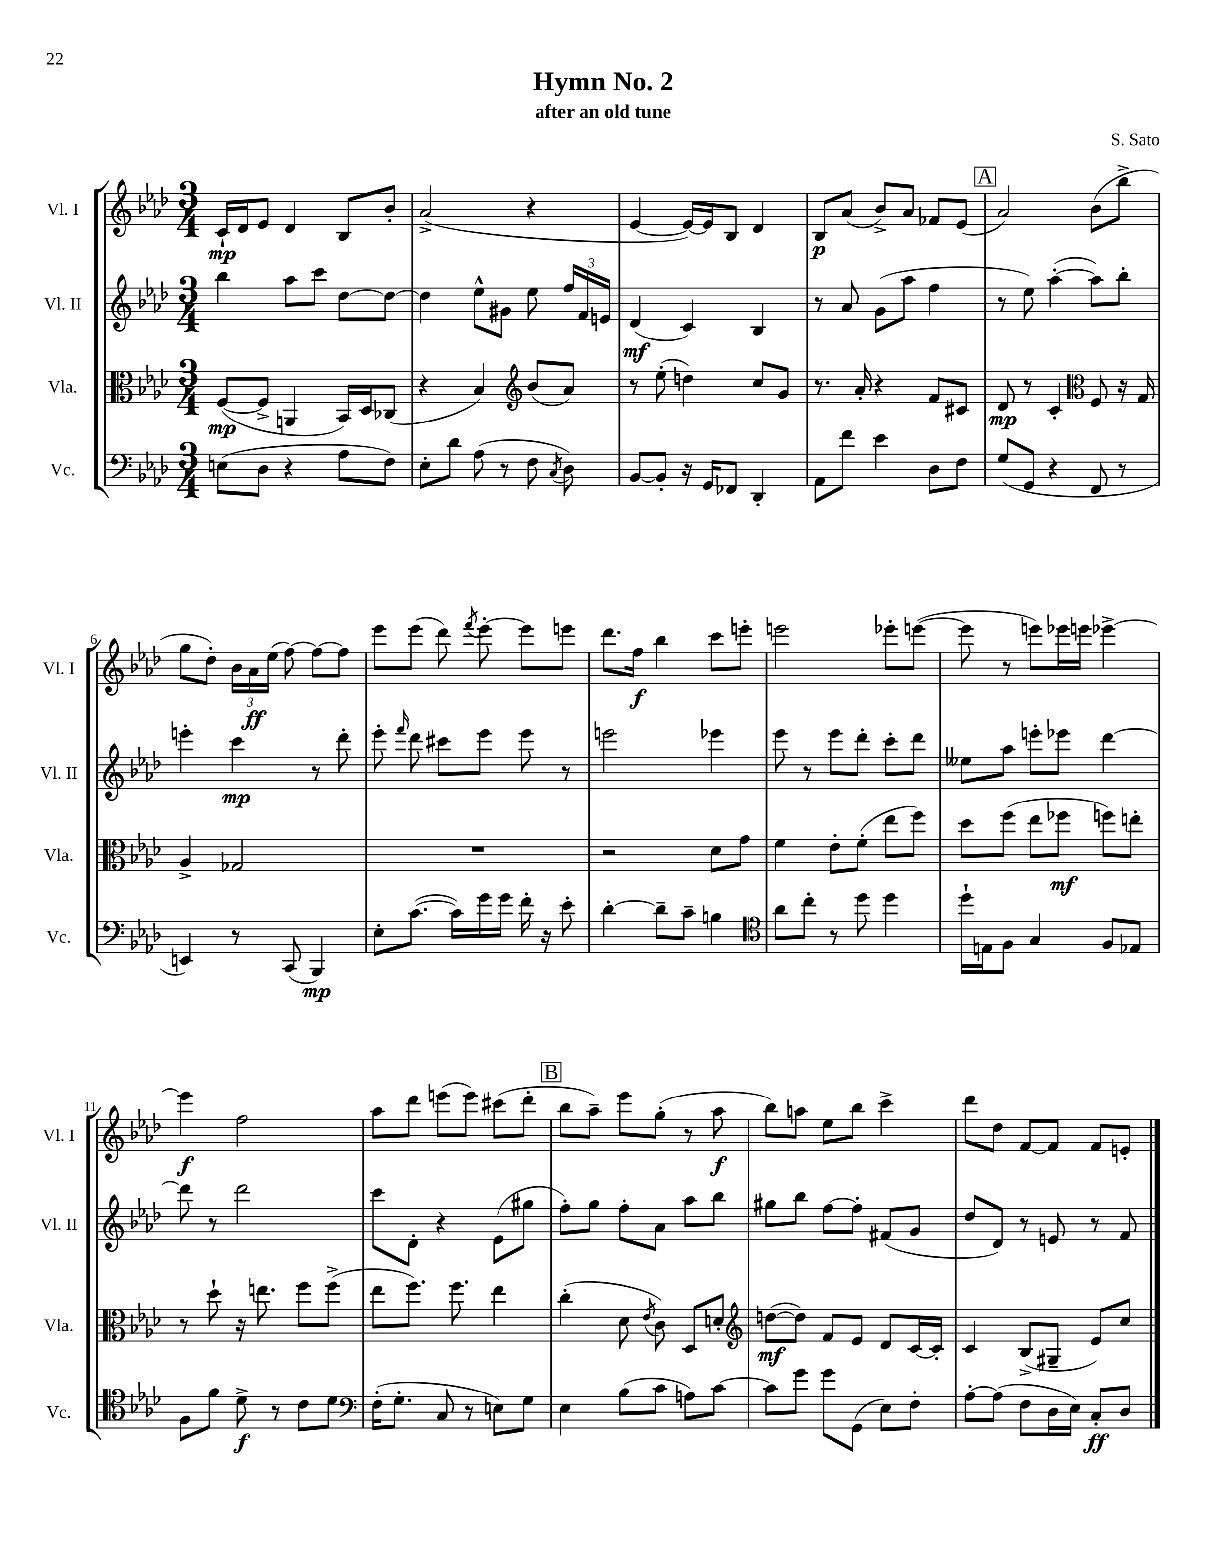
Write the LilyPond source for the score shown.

\header { title = "Hymn No. 2" composer = "S. Sato" subtitle = "after an old tune" }
<<
\new StaffGroup <<
\new Staff = "s0" \with { instrumentName = "Vl. I" shortInstrumentName = "Vl. I" } {
    \clef treble \key aes \major \numericTimeSignature \time 3/4
    \autoBeamOff c'16[-!\mp des'16 ees'8] des'4 bes8[ bes'8]-. |
    aes'2->( r4 |
    ees'4~ ees'16[~) ees'16 bes8] des'4 |
    bes8[\p aes'8]( bes'8[->) aes'8] fes'8[ ees'8]( |
    \mark \markup { \box "A" } aes'2) bes'8[( bes''8]-> |
    g''8[ des''8]-.) \tuplet 3/2 { bes'16[ aes'16\ff ees''16]( } f''8~) f''8[~ f''8] |
    ees'''8[ ees'''8]( des'''8) \acciaccatura { f'''8 } ees'''8~-. ees'''8[ e'''8] |
    des'''8.[ f''16]\f bes''4 c'''8[ e'''8]-. |
    e'''2 ees'''8[-. e'''8]~( |
    e'''8 r8 e'''8[) ees'''16 e'''16] ees'''4~-> |
    ees'''4\f f''2 |
    aes''8[ des'''8] e'''8[( e'''8]) cis'''8[( des'''8]-. |
    \mark \markup { \box "B" } bes''8[ aes''8]--) ees'''8[ g''8]-.( r8 aes''8\f |
    bes''8[) a''8] ees''8[ bes''8] c'''4-> |
    des'''8[ des''8] f'8[~ f'8] f'8[ e'8]-. \bar "|." |
}
\new Staff = "s1" \with { instrumentName = "Vl. II" shortInstrumentName = "Vl. II" } {
    \clef treble \key aes \major \numericTimeSignature \time 3/4
    \autoBeamOff bes''4 aes''8[ c'''8] des''8[~ des''8]~ |
    des''4 ees''8[-^ gis'8] ees''8 \tuplet 3/2 { f''16[ f'16 e'16] } |
    des'4\mf( c'4) bes4 |
    r8 aes'8 g'8[( aes''8] f''4 |
    \mark \markup { \box "A" } r8 ees''8) aes''4~-.( aes''8[) bes''8]-. |
    e'''4-. c'''4\mp r8 des'''8-. |
    ees'''8-. \grace { f'''16 } des'''8 cis'''8[ ees'''8] ees'''8 r8 |
    e'''2 ees'''4 |
    ees'''8 r8 ees'''8[ des'''8]-. c'''8[-. des'''8] |
    eeses''8[ aes''8] e'''8[-. ees'''8] des'''4~ |
    des'''8 r8 des'''2 |
    c'''8[ des'8]-. r4 ees'8[( gis''8] |
    \mark \markup { \box "B" } f''8[-.) g''8] f''8[-. aes'8] aes''8[ bes''8] |
    gis''8[ bes''8] f''8[~ f''8]-. fis'8[( g'8] |
    des''8[ des'8]) r8 e'8 r8 f'8 \bar "|." |
}
\new Staff = "s2" \with { instrumentName = "Vla." shortInstrumentName = "Vla." } {
    \clef alto \key aes \major \numericTimeSignature \time 3/4
    \autoBeamOff f8[~\mp( f8]-> a,4 bes,16[) des16 ces8]( |
    r4 bes4) \clef treble bes'8[( aes'8]) |
    r8 ees''8-.( d''4) c''8[ g'8] |
    r8. aes'16-. r4 f'8[ cis'8] |
    \mark \markup { \box "A" } des'8\mp r8 c'4-. \clef alto f8 r16 g16 |
    aes4-> ges2 |
    R2. |
    r2 des'8[ g'8] |
    f'4 ees'8[-. f'8]-.( ees''8[ f''8]) |
    des''8[ f''8]( ees''8[ fes''8]\mf f''8[) e''8]-. |
    r8 des''8-! r16 e''8. f''8[ f''8]->( |
    ees''8[ f''8.]) f''8. ees''4 |
    \mark \markup { \box "B" } c''4-.( des'8 \acciaccatura { ees'8 } c'8) des8[ d'8]-. |
    \clef treble d''8[~\mf( d''8]) f'8[ ees'8] des'8[ c'16~ c'16]-. |
    c'4 bes8[->( gis8]-- ees'8[) c''8] \bar "|." |
}
\new Staff = "s3" \with { instrumentName = "Vc." shortInstrumentName = "Vc." } {
    \clef bass \key aes \major \numericTimeSignature \time 3/4
    \autoBeamOff e8[( des8] r4 aes8[ f8]) |
    ees8[-. des'8] aes8( r8 f8 \acciaccatura { c8 } des8) |
    bes,8[~ bes,8]-. r16 g,16[ fes,8] des,4-. |
    aes,8[ f'8] ees'4 des8[ f8] |
    \mark \markup { \box "A" } g8[( g,8] r4 f,8 r8 |
    e,4) r8 c,8( bes,,4\mp) |
    ees8[-. c'8.]~( c'16[) g'16 g'16] f'16-. r16 ees'8-. |
    des'4~-. des'8[-- c'8]-- b4 |
    \clef tenor aes'8[ c''8]-. r8 des''8 des''4 |
    des''16[-! e16 f8] g4 f8[ ees8] |
    f8[ f'8] des'8->\f r8 c'8[ des'8] |
    \clef bass f16[-.( g8.]-. c8 r8 e8[) g8] |
    \mark \markup { \box "B" } ees4 bes8[( c'8] a8[) c'8]~ |
    c'8[ g'8] g'8[ g,8]( ees8[) f8]-. |
    aes8[~-. aes8]( f8[ des16 ees16]) c8[-.\ff des8] \bar "|." |
}
>>
>>
